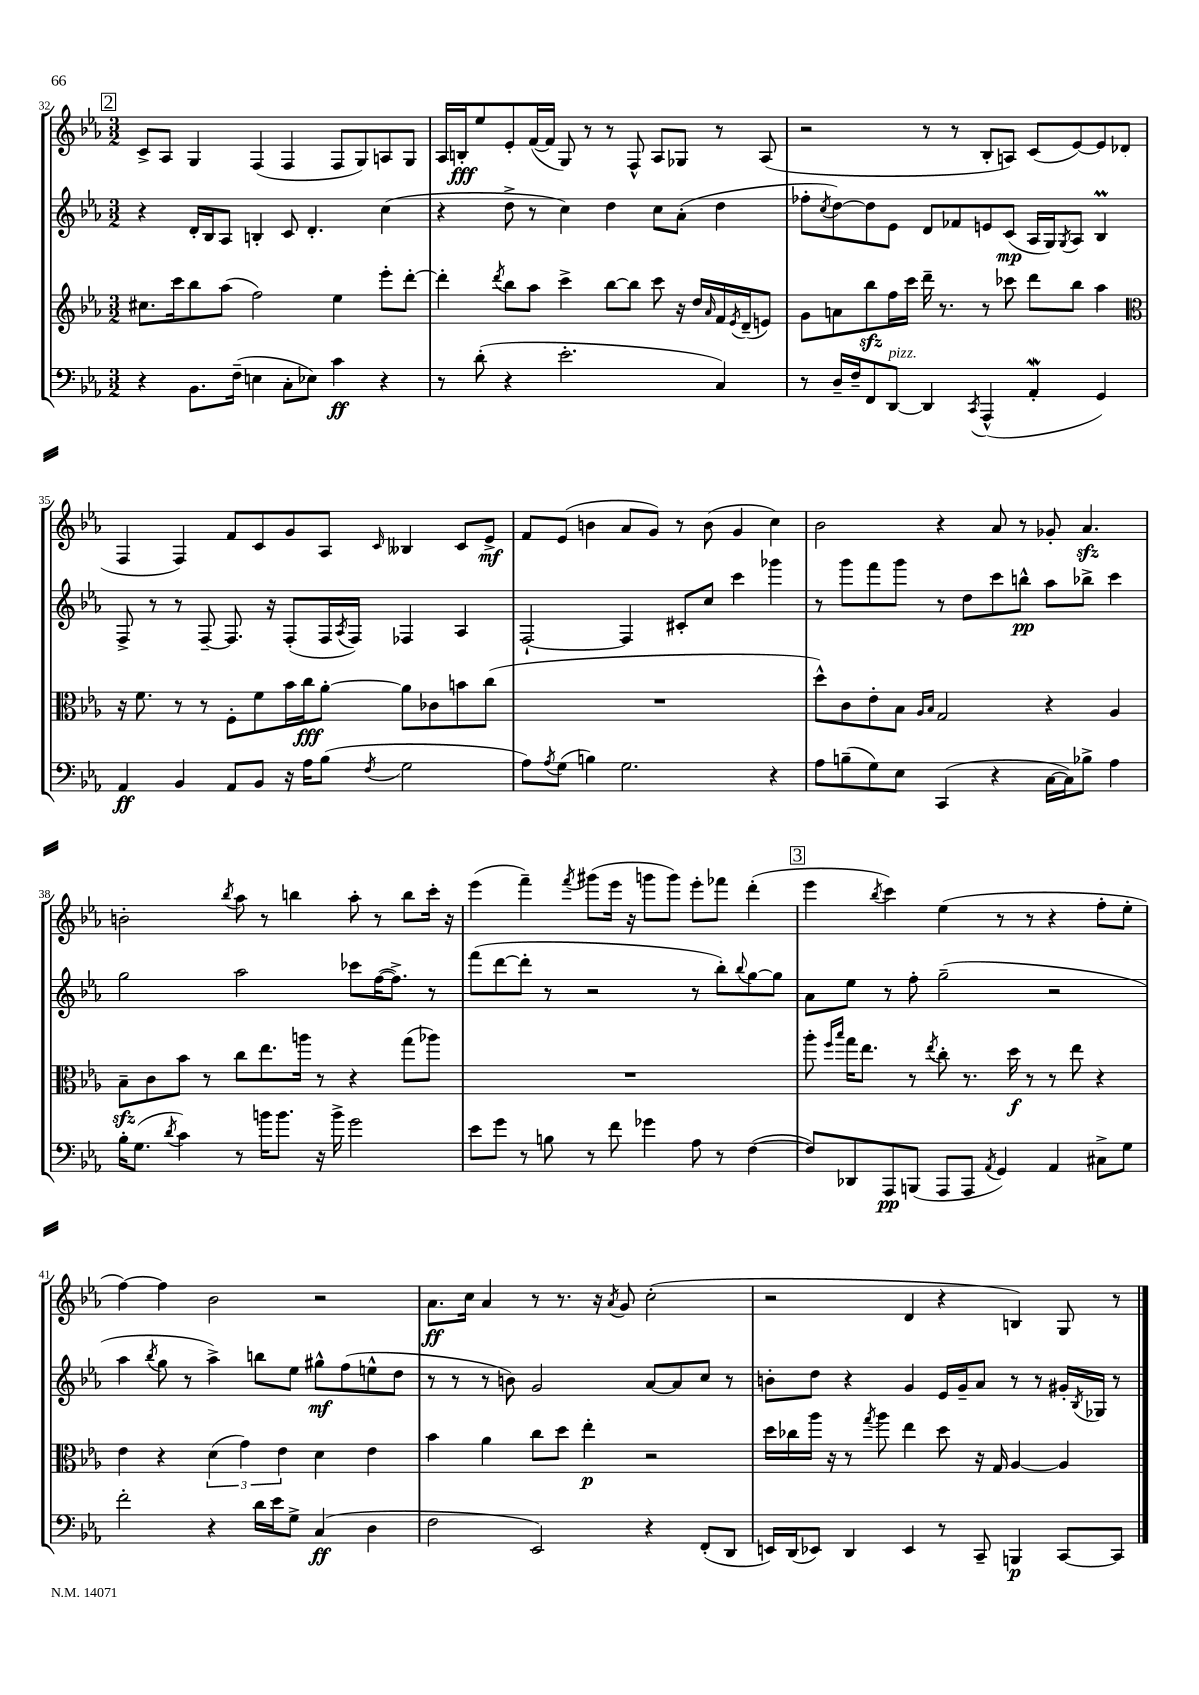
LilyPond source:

<<
\new StaffGroup <<
\new Staff = "s0" {
    \clef treble \key ees \major \numericTimeSignature \time 3/2
    \mark \markup { \box "2" } c'8-> aes8 g4 f4( f4 f8 g8) a8 g8 |
    aes16 b16-.\fff ees''8 ees'8-. f'16~( f'16 g8) r8 r8 f8-^ aes8 ges8 r8 aes8( |
    r2 r8 r8 bes8-. a8) c'8( ees'8~) ees'8 des'8( |
    f4 f4) f'8 c'8 g'8 aes8 \grace { c'16 } beses4 c'8 ees'8->\mf |
    f'8 ees'8( b'4 aes'8 g'8) r8 b'8( g'4 c''4) |
    bes'2 r4 aes'8 r8 ges'8-. aes'4.\sfz |
    b'2-. \acciaccatura { bes''8 } aes''8 r8 b''4 aes''8-. r8 b''8 c'''16-. r16 |
    ees'''4( f'''4--) \acciaccatura { f'''8 } gis'''8( ees'''16 r16 g'''8 g'''8) ees'''8-. fes'''8 d'''4-.( |
    \mark \markup { \box "3" } ees'''4 \acciaccatura { bes''8 } c'''4) ees''4( r8 r8 r4 f''8-. ees''8-. |
    f''4~) f''4 bes'2 r2 |
    aes'8.\ff c''16 aes'4 r8 r8. r16 \acciaccatura { aes'8 } g'8 c''2-.( |
    r2 d'4 r4 b4) g8 r8 \bar "|." |
}
\new Staff = "s1" {
    \clef treble \key ees \major \numericTimeSignature \time 3/2
    \mark \markup { \box "2" } r4 d'16-. bes16 aes8 b4-. c'8 d'4.-. c''4( |
    r4 d''8-> r8 c''4) d''4 c''8 aes'8-.( d''4 |
    fes''8-. \acciaccatura { c''8 } d''8~) d''8 ees'8 d'8 fes'8 e'8 c'8\mp( aes16 g16) \acciaccatura { g8 } aes8 bes4\prall |
    f8-> r8 r8 f8~-- f8. r16 f8-.( f16 \acciaccatura { aes8 } f16) fes4 aes4 |
    f2~-! f4 cis'8-. c''8 c'''4 ges'''4 |
    r8 g'''8 f'''8 g'''8 r8 d''8 c'''8 b''8-^\pp aes''8 bes''8-> c'''4 |
    g''2 aes''2 ces'''8 f''16~( f''8.->) r8 |
    f'''8( d'''8~ d'''8-. r8 r2 r8 bes''8-.) \appoggiatura { bes''8 } g''8~ g''8 |
    \mark \markup { \box "3" } aes'8 ees''8 r8 f''8-. g''2--( r2 |
    aes''4 \acciaccatura { bes''8 } g''8 r8 aes''4->) b''8 ees''8 gis''8-^\mf f''8( e''8-^ d''8 |
    r8 r8 r8 b'8) g'2 aes'8~ aes'8 c''8 r8 |
    b'8-. d''8 r4 g'4 ees'16 g'16-- aes'8 r8 r8 gis'16-. \acciaccatura { bes8 } ges16 r8 \bar "|." |
}
\new Staff = "s2" {
    \clef treble \key ees \major \numericTimeSignature \time 3/2
    \mark \markup { \box "2" } cis''8. c'''16 bes''8 aes''8( f''2) ees''4 ees'''8-. d'''8~-. |
    d'''4-. \acciaccatura { d'''8 } bes''8 aes''8 c'''4-> bes''8~ bes''8 c'''8 r16 d''16 \grace { aes'16 } f'16 \acciaccatura { ees'8 } d'16--( e'8) |
    g'8 a'8 bes''8\sfz f''16 c'''16 d'''16-- r8. r8 ces'''8 d'''8 bes''8 aes''4 |
    \clef alto r16 f'8. r8 r8 f8-. f'8 bes'16 c''16\fff aes'8~-. aes'8 ces'8 b'8 c''8( |
    R1. |
    d''8-^) c'8 ees'8-. bes8 \grace { aes16 bes16 } g2 r4 aes4 |
    bes8--\sfz c'8 bes'8 r8 c''8 ees''8. a''16 r8 r4 g''8( aes''8) |
    R1. |
    \mark \markup { \box "3" } aes''8-. \grace { f''16 bes''16 } g''16 ees''8. r8 \acciaccatura { ees''8 } c''8-. r8. d''16\f r8 r8 ees''8 r4 |
    ees'4 r4 \tuplet 3/2 { d'4( g'4) ees'4 } d'4 ees'4 |
    bes'4 aes'4 c''8 d''8 ees''4-.\p r2 |
    d''16 ces''16 aes''16 r16 r8 \acciaccatura { g''8 } aes''8 ees''4 d''8 r16 g16 aes4~ aes4 \bar "|." |
}
\new Staff = "s3" {
    \clef bass \key ees \major \numericTimeSignature \time 3/2
    \mark \markup { \box "2" } r4 bes,8. f16--( e4 c8-. ees8) c'4\ff r4 |
    r8 d'8-.( r4 ees'2.-. c4) |
    r8 d16-- f16-- f,8 d,8~^\markup { \italic "pizz." } d,4 \acciaccatura { c,8 } aes,,4-^( aes,4-.\mordent g,4) |
    aes,4\ff bes,4 aes,8 bes,8 r16 aes16 bes8( \acciaccatura { f8 } g2 |
    aes8) \acciaccatura { aes8 } g8( b4) g2. r4 |
    aes8 b8--( g8) ees8 c,4( r4 c16~ c16) bes8-> aes4 |
    bes16-. g8.( \acciaccatura { d'8 } c'4) r8 b'16 b'8. r16 b'16-> g'2 |
    ees'8 g'8 r8 b8 r8 f'8 ges'4 aes8 r8 f4~( |
    \mark \markup { \box "3" } f8) des,8 aes,,8\pp b,,8( aes,,8 aes,,8 \acciaccatura { aes,8 } g,4) aes,4 cis8-> g8 |
    f'2-. r4 d'16 ees'16 g8-> c4\ff( d4 |
    f2 ees,2) r4 f,8-.( d,8 |
    e,16) d,16( ees,8) d,4 ees,4 r8 c,8-- b,,4\p c,8~ c,8 \bar "|." |
}
>>
>>
\layout { \context { \Score currentBarNumber = #32 } }
